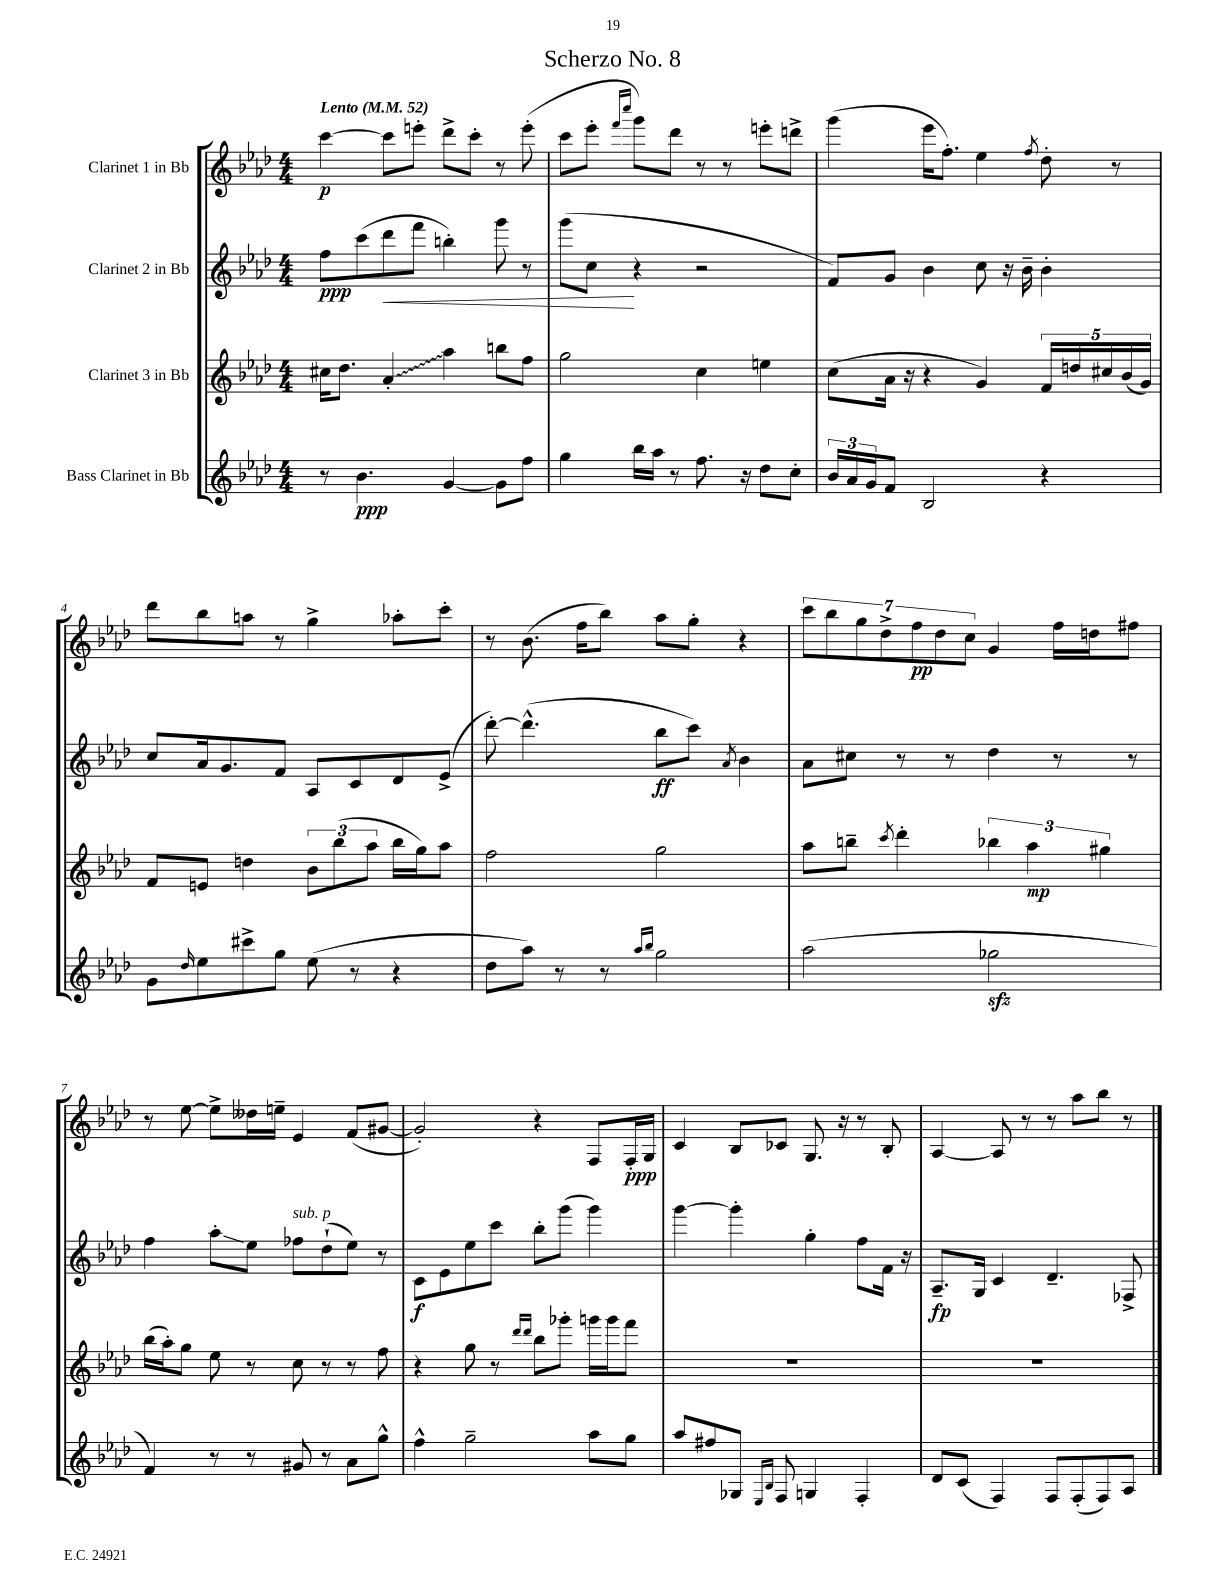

**kern	**kern	**kern	**kern
*staff4	*staff3	*staff2	*staff1
*clefG2	*clefG2	*clefG2	*clefG2
*k[b-e-a-d-]	*k[b-e-a-d-]	*k[b-e-a-d-]	*k[b-e-a-d-]
*M4/4	*M4/4	*M4/4	*M4/4
*MM52	*MM52	*MM52	*MM52
8r	16cc#\LK	8ff\L	[4ccc\
.	8.dd-\J	.	.
4.b-\	.	(8ccc\	.
.	4a-'/	8ddd-\	8ccc\]L
.	.	8fff\J	8eee'\J
[4g/	4aa-\	4bb'\)	8ddd-^\L
.	.	.	8ccc'\J
8g\]L	8bb\L	8ggg\	8r
8ff\J	8ff\J	8r	(8eee'\
=	=	=	=
4gg\	2gg\	(8ggg\L	8ccc\L
.	.	8cc\J	8eee-'\J
.	.	.	16qqfff/LL
.	.	.	16qqcccc/JJ
16bb-\LL	.	4r	8ggg\L)
16aa-\JJ	.	.	.
8r	.	.	8ddd-\J
8.ff\	4cc\	2r	8r
.	.	.	8r
16r	.	.	.
8dd-\L	4ee\	.	8eee'\L
8cc'\J	.	.	8ddd^\J
=	=	=	=
24b-/LL	(8cc\L	8f/L)	(4ggg\
24a-/	.	.	.
24g/J	.	.	.
8f/J	16a-\Jk	8g/J	.
.	16r	.	.
2B-/	4r	4b-\	16eee-\LK
.	.	.	8.ff'\J)
.	4g/)	8cc\	4ee-\
.	.	16r	.
.	.	16b-~\	.
.	.	.	8qff/
4r	20f/LL	4b-'\	8dd-'\
.	20dd/	.	.
.	20cc#/	.	.
.	.	.	8r
.	(20b-/	.	.
.	20g/JJ)	.	.
=	=	=	=
8g\L	8f/L	8cc/L	8ddd-\L
16qqdd-/	.	.	.
8ee-\	8e/J	16a-/k	8bb-\
.	.	8.g/	.
8ccc#^\	4dd\	.	8aa\J
8gg\J	.	8f/J	8r
(8ee-\	12b-\L	8A-/L	4gg^\
.	(12bb-\	.	.
8r	.	8c/	.
.	12aa-\J	.	.
4r	16bb-\LL	8d-/	8aa-'\L
.	16gg\J)	.	.
.	8aa-\J	(8e-^/J	8ccc'\J
=	=	=	=
8dd-\L	2ff\	[8ddd-'\)	8r
8aa-\J)	.	(4.ddd-^^\]	(8.b-\
8r	.	.	.
.	.	.	16ff\LK
8r	.	.	8bb-\J)
16qqaa-/LL	.	.	.
16qqbb-/JJ	.	.	.
2gg\	2gg\	8bb-\L	8aa-\L
.	.	8ccc\J)	8gg'\J
.	.	8qa-/	.
.	.	4b-\	4r
=	=	=	=
(2aa-\	8aa-\L	8a-\L	14ccc\L
.	.	.	14bb-\
.	8bb~\J	8cc#\J	.
.	.	.	14gg\
.	.	.	14dd-^\
.	8qccc/	.	.
.	4ddd-'\	8r	.
.	.	.	14ff\
.	.	.	14dd-\
.	.	8r	.
.	.	.	14cc\J
2gg-\	6bb-\	4dd-\	4g/
.	6aa-\	.	.
.	.	8r	16ff\LL
.	.	.	16dd\J
.	6gg#\	.	.
.	.	8r	8ff#\J
=	=	=	=
4f/)	(16bb-\LL	4ff\	8r
.	16aa-'\J)	.	.
.	8gg\J	.	[8ee-\
8r	8ee-\	8aa-'\L	8ee-^\]L
8r	8r	8ee-\J	16dd--\L
.	.	.	16ee~\JJ
8g#/	8cc\	8ff-\L	4e-/
8r	8r	(8dd-`\	.
8a-\L	8r	8ee-\J)	(8f/L
8gg^^\J	8ff\	8r	[8g#/J
=	=	=	=
4ff^^\	4r	8c\L	2g#'/])
.	.	8e-\	.
2gg~\	8gg\	8ee-\	.
.	8r	8ccc\J	.
.	16qqddd-/LL	.	.
.	16qqddd-/JJ	.	.
.	8bb-\L	8bb-'\L	4r
.	8ggg-'\J	(8ggg\J	.
8aa-\L	16ggg\LL	4ggg\)	8F/L
.	16ggg\J	.	.
8gg\J	8fff\J	.	16F'/L
.	.	.	16G/JJ
=	=	=	=
8aa-/L	1r	[4ggg\	4c/
8ff#/	.	.	.
8G-/J	.	4ggg'\]	8B-/L
16qqE-/LL	.	.	.
16qqB-/JJ	.	.	.
8F/	.	.	8c-/J
4G/	.	4gg'\	8.G/
.	.	.	16r
4F'/	.	8ff\L	8r
.	.	16f\Jk	8B-'/
.	.	16r	.
=	=	=	=
8d-/L	1r	8.A-~/L	[4A-/
(8c/J	.	.	.
.	.	16G/Jk	.
4F/)	.	4c/	8A-/]
.	.	.	8r
8F/L	.	4.d-~/	8r
(8F'/	.	.	8aa-\L
8F/)	.	.	8bb-\J
8A-/J	.	8F-^/	8r
==	==	==	==
*-	*-	*-	*-
